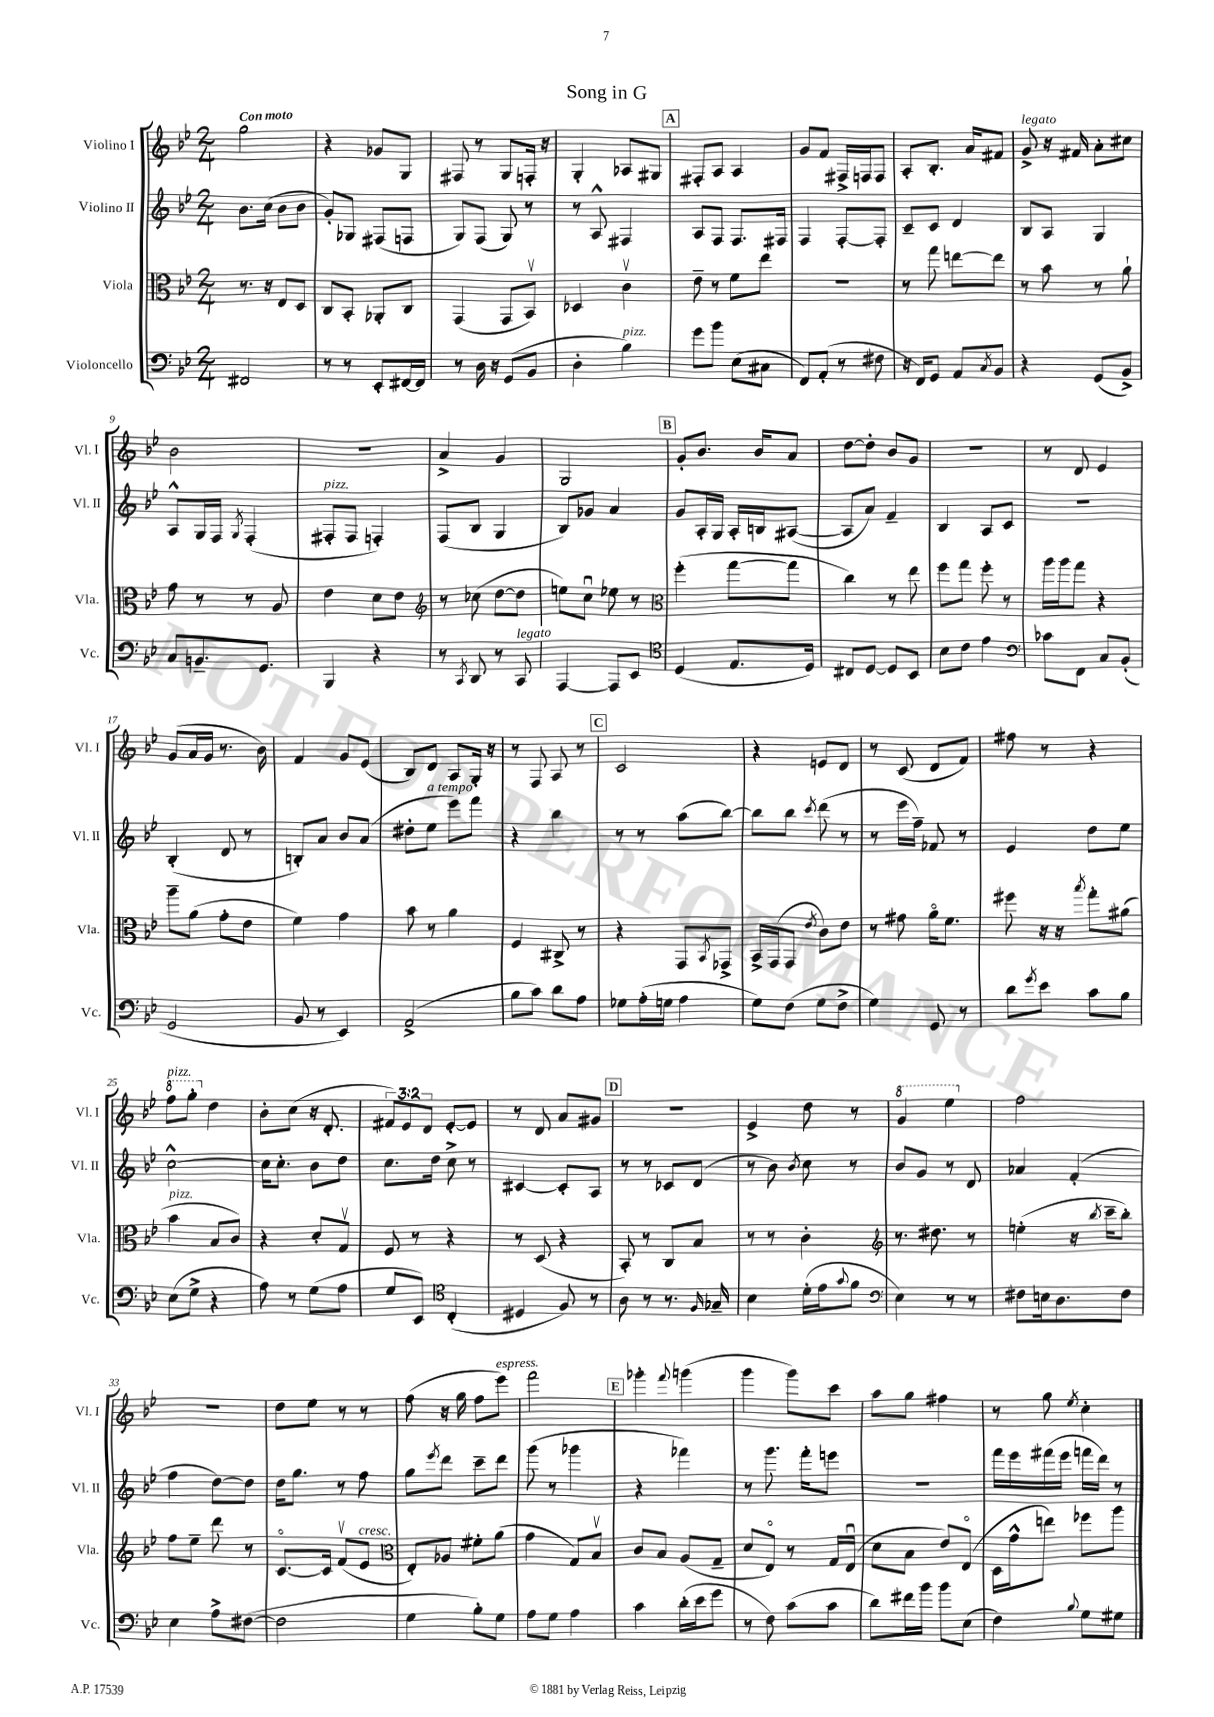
\header { title = "Song in G" }
<<
\new StaffGroup <<
\new Staff = "s0" \with { instrumentName = "Violino I" shortInstrumentName = "Vl. I" } {
    \clef treble \key bes \major \numericTimeSignature \time 2/4 \override Staff.TupletNumber.text = #tuplet-number::calc-fraction-text \tempo "Con moto"
    g''2 |
    r4 ges'8 g8 |
    fis8 r8 g8 f16-. r16 |
    g4-. aes8 gis8 |
    \mark \markup { \box "A" } fis8-. a8 a4 |
    g'8 f'8 fis16-> f16 f8 |
    a8-. bes8.-. a'16 fis'8 |
    g'8->^\markup { \italic "legato" } r16 fis'16 a'8-. cis''8 |
    bes'2 |
    r2 |
    a'4-> g'4 |
    g2 |
    \mark \markup { \box "B" } g'8-. bes'8. bes'16 a'8 |
    d''8~ d''8-. bes'8 g'8 |
    R2 |
    r8 d'8 ees'4 |
    g'8( a'16 g'16 r8. bes'16) |
    f'4 g'8 ees'8( |
    bes8) d'8 a8 g16-. r16 |
    r8 f8 a8 r8 |
    \mark \markup { \box "C" } c'2 |
    r4 e'8 d'8 |
    r8 c'8( d'8 f'8) |
    fis''8 r8 r4 |
    \ottava #1 f'''8^\markup { \italic "pizz." } g'''8-. \ottava #0 d''4 |
    bes'8-. c''8( r16 d'8.-. |
    \tuplet 3/2 { fis'8) ees'8 d'8 } ees'8~-. ees'8 |
    r8 d'8 a'8 gis'8 |
    \mark \markup { \box "D" } r2 |
    ees'4-> d''8 r8 |
    \ottava #1 g''4 ees'''4 \ottava #0 |
    f''2 |
    R2 |
    d''8 ees''8 r8 r8 |
    f''8( r16 g''16 f''8 ees'''8^\markup { \italic "espress." }) |
    f'''2 |
    \mark \markup { \box "E" } ges'''4-. \appoggiatura { f'''8 } g'''4( |
    g'''4 g'''8) c'''8 |
    a''8 g''8 fis''4 |
    r8 g''8 \acciaccatura { ees''8 } c''4-. \bar "|." |
}
\new Staff = "s1" \with { instrumentName = "Violino II" shortInstrumentName = "Vl. II" } {
    \clef treble \key bes \major \numericTimeSignature \time 2/4
    bes'8. c''16( bes'8 bes'8 |
    g'8-.) ges8 fis8( f8 |
    g8) f8( g8) r8 |
    r8 a8-^ fis4 |
    \mark \markup { \box "A" } a8 f8 f8. fis16 |
    f4 f8~-. f8-. |
    c'8-- c'8 d'4 |
    bes8 a8 g4 |
    a8-^ g16 f16 \acciaccatura { g8 } f4-.( |
    fis8-.^\markup { \italic "pizz." } fis8 f4-.) |
    f8( bes8 g4 |
    bes8) ges'8 a'4 |
    \mark \markup { \box "B" } g'8 a16-. g16 a16-. b16 ais8~( |
    ais8 a'8) f'4-- |
    bes4 a8 c'8 |
    r2 |
    bes4-.( d'8 r8 |
    b8-.) a'8 bes'8 a'8( |
    dis''8-. ees''8^\markup { \italic "a tempo" } ees'''8) f'''8 |
    r4 bes''4 |
    \mark \markup { \box "C" } r8 r8 a''8( bes''8~) |
    bes''8 bes''8 \acciaccatura { c'''8 } d'''8( r8 |
    r8 ees'''16 f''16--) fes'8 r8 |
    ees'4 d''8 ees''8 |
    c''2~-^ |
    c''16 c''8.-. bes'8 d''8 |
    c''8. d''16 c''8-> r8 |
    cis'4~ cis'8-. a8 |
    \mark \markup { \box "D" } r8 r8 ces'8 d'8( |
    r8 bes'8) \acciaccatura { bes'8 } c''8 r8 |
    bes'8 g'8 r8 d'8 |
    aes'4 f'4-.( |
    f''4 d''8~) d''8 |
    d''16 g''8. r8 f''8 |
    g''8 \acciaccatura { ees'''8 } d'''8 c'''8-- d'''8 |
    g'''8( r8 ges'''4 |
    \mark \markup { \box "E" } r4 fes'''4) |
    r8 g'''8. f'''16-. e'''8 |
    r2 |
    f'''16 ees'''16 fis'''16( ees'''16 f'''16 d'''16) r8 \bar "|." |
}
\new Staff = "s2" \with { instrumentName = "Viola" shortInstrumentName = "Vla." } {
    \clef alto \key bes \major \numericTimeSignature \time 2/4
    r8. r16 ees8 d8 |
    c8 bes,8-. aes,8-. c8 |
    g,4( g,8 bes,8\upbow) |
    des4 c'4\upbow |
    \mark \markup { \box "A" } ees'8-- r8 f'8 ees''8 |
    r2 |
    r8 g''8 e''8~ e''8 |
    r8 bes'8 r8 a'8-! |
    g'8 r8 r8 a8 |
    ees'4 d'8 ees'8 |
    \clef treble r8 ces''8( d''8~ d''8 |
    e''8) c''8\downbow ees''8 r8 |
    \mark \markup { \box "B" } \clef alto f''4-.( g''8~ g''8 |
    c''4) r8 ees''8 |
    f''8 g''8 f''8-. r8 |
    a''16 a''16 g''8 r4 |
    a''8-- a'8( g'8-. ees'8 |
    f'4) g'4 |
    bes'8 r8 a'4 |
    f4 cis8-> r8 |
    \mark \markup { \box "C" } r4 g,8 \acciaccatura { bes,8 } ges,8-> |
    bes,16-> g,16( g,8 \acciaccatura { ees'8 } c'8) ees'8 |
    r8 gis'8 a'16\flageolet f'8. |
    fis''8 r16 r16 \acciaccatura { bes''8 } g''8-. ais'8( |
    bes'4^\markup { \italic "pizz." } bes8 c'8) |
    r4 d'8-. g8\upbow |
    f8 r8 r4 |
    r8 d8( r4 |
    \mark \markup { \box "D" } bes,8-.) r8 c8 bes8 |
    r8 r8 c'4-. |
    \clef treble r8. dis''8. r8 |
    e''4-.( r16 \acciaccatura { bes''8 } c'''16-- bes''8-.) |
    f''8 ees''8-- d'''8 r8 |
    c'8.~\flageolet c'16 f'8\upbow( ees'8^\markup { \italic "cresc." } |
    \clef alto ees8-.) aes8 fis'8-. a'8( |
    g'4 g8) bes8\upbow |
    \mark \markup { \box "E" } c'8 bes8 a8( g8-- |
    d'8 ees8\flageolet) r8 g16 ees16\downbow( |
    d'8 bes8 ees'8) ees8\flageolet( |
    d16 g'16-^ e''8) fes''8 a''8 \bar "|." |
}
\new Staff = "s3" \with { instrumentName = "Violoncello" shortInstrumentName = "Vc." } {
    \clef bass \key bes \major \numericTimeSignature \time 2/4
    fis,2 |
    r8 r8 ees,8-. fis,16~ fis,16 |
    r8 d16 r16 g,8( bes,8 |
    d4-. bes4^\markup { \italic "pizz." }) |
    \mark \markup { \box "A" } g'8 bes'8 ees8( cis8 |
    f,8) a,8-.( r8 fis8 |
    r16 f,16) g,8 a,8 \acciaccatura { c8 } bes,8 |
    r4 g,8( bes,8->) |
    c8 b,8.-- g,8. |
    bes,,4 r4 |
    r8 \acciaccatura { c,8 } d,8 r8 c,8^\markup { \italic "legato" } |
    a,,4~ a,,8 ees,8 |
    \mark \markup { \box "B" } \clef tenor d4( ees8. d16) |
    cis8 d8~ d8 bes,8 |
    bes8 c'8 ees'4 |
    \clef bass ces'8 f,8 c8 bes,8-.( |
    g,2 |
    bes,8 r8 ees,4) |
    a,2->( |
    bes8 c'8) d'8 a8 |
    \mark \markup { \box "C" } ges8 a16-.( g16 a4 |
    g8) f8( g8 f8-> |
    g4) g,8 r8 |
    d'8 \acciaccatura { g'8 } ees'8 c'8 bes8 |
    ees8( g8-> r4 |
    a8) r8 g8( a8 |
    g8 ees,8) \clef tenor c4-.( |
    dis4 f8) r8 |
    \mark \markup { \box "D" } a8 r8 r8. \grace { f16 } ges16-- |
    bes4 d'16-.( ees'16 \appoggiatura { g'8 } f'8 |
    \clef bass ees4) r8 r8 |
    fis8 e16 d8. fis8 |
    ees4 a8-> fis8~( |
    fis2 |
    g4 bes8-.) g8 |
    a8 g8 a4 |
    \mark \markup { \box "E" } c'4 d'16-.( ees'16 g'8 |
    r8 f8) c'8( c'8 |
    d'8) fis'16 bes'16 bes'8 ees8( |
    f4) \appoggiatura { bes8 } g8 gis8 \bar "|." |
}
>>
>>
